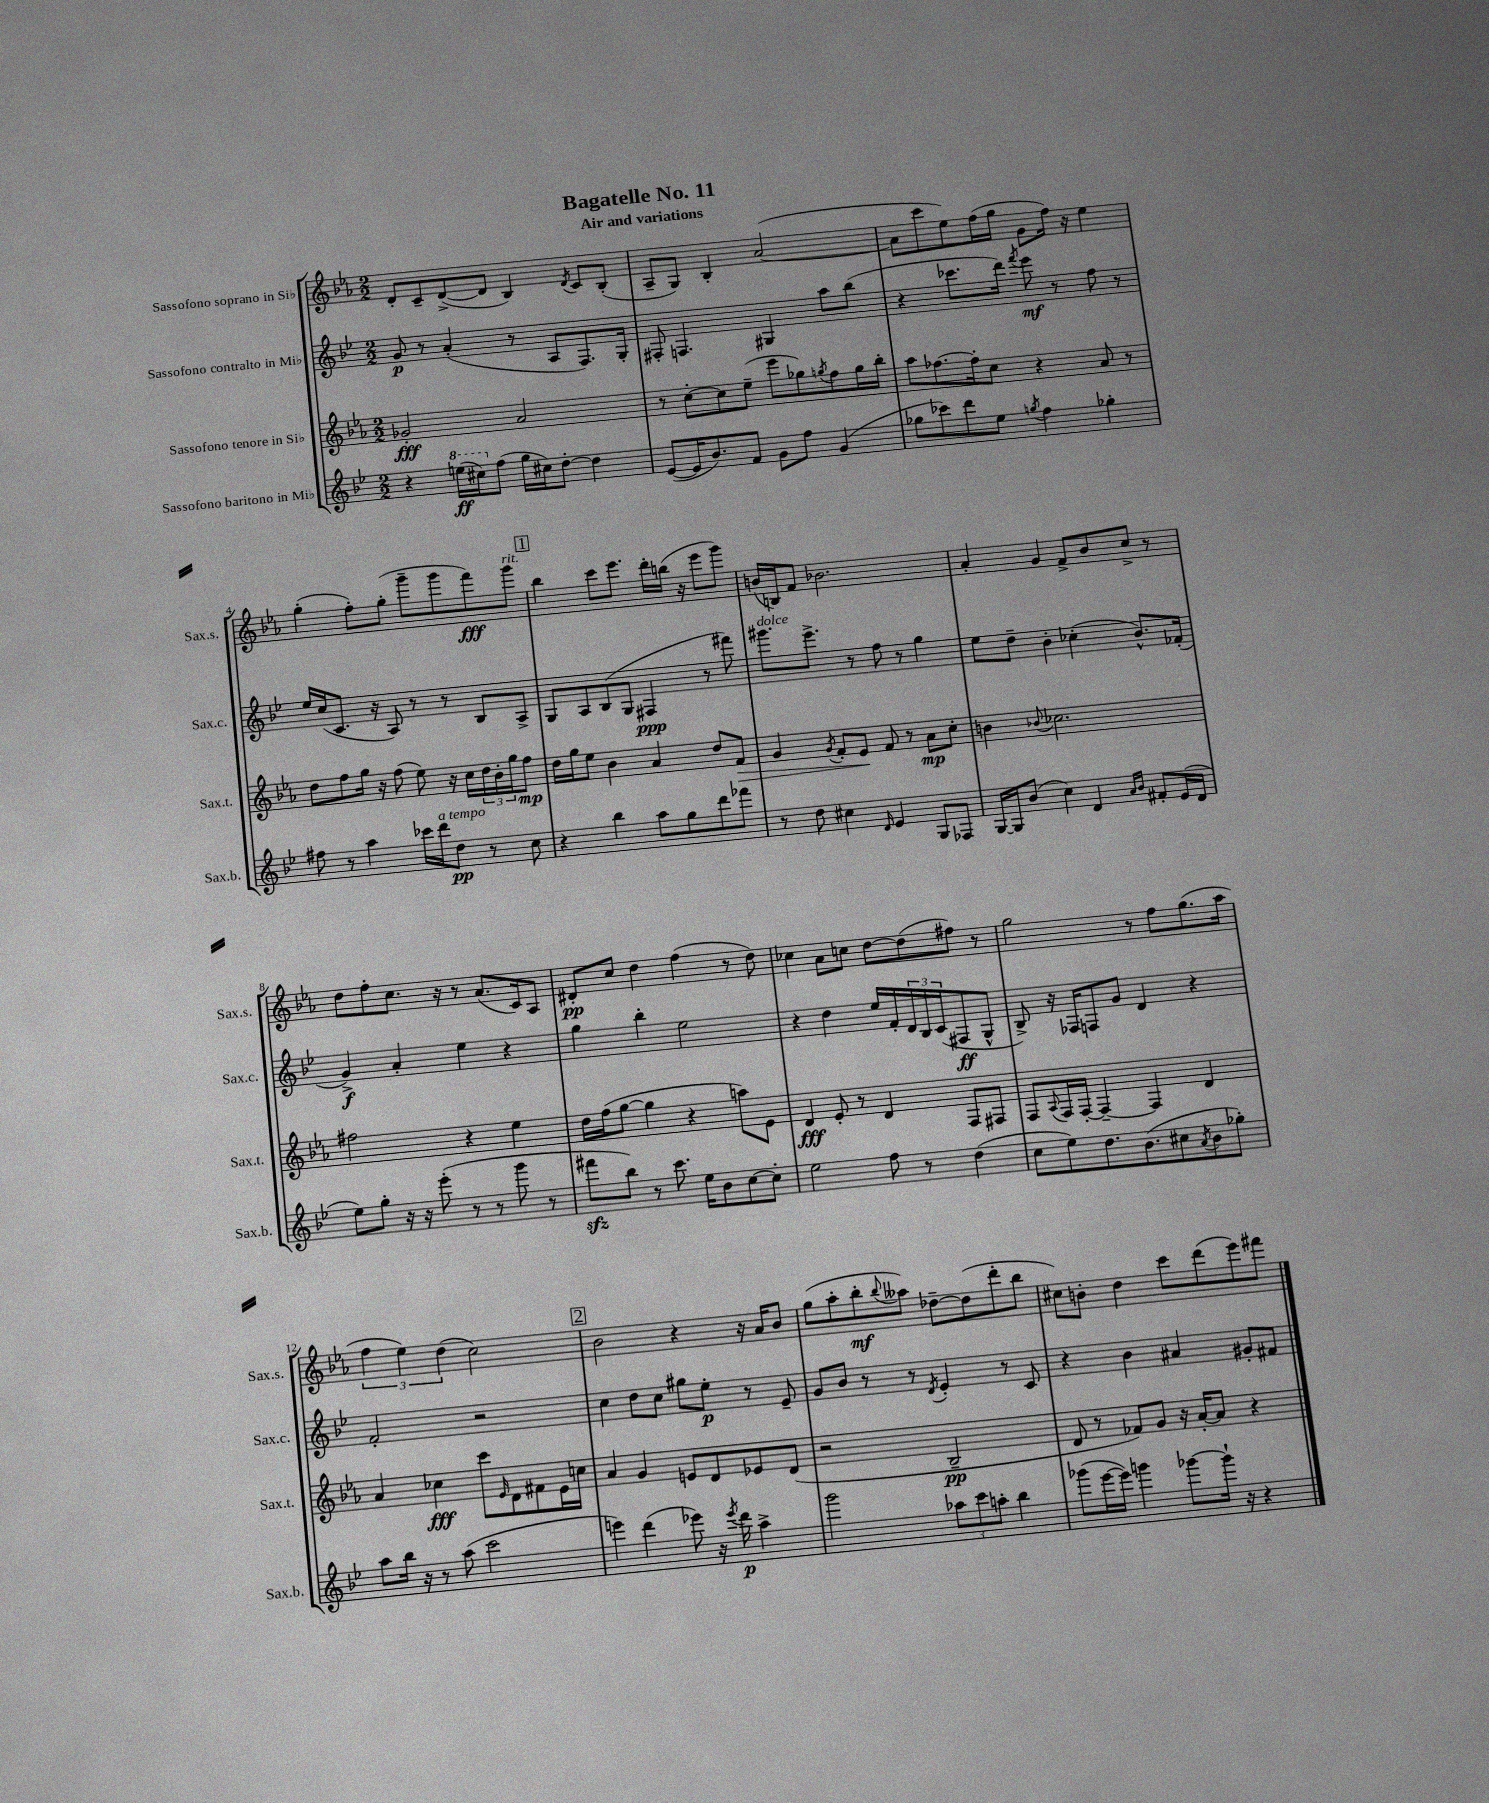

**kern	**kern	**kern	**kern
*staff4	*staff3	*staff2	*staff1
*clefG2	*clefG2	*clefG2	*clefG2
*k[b-e-]	*k[b-e-a-]	*k[b-e-]	*k[b-e-a-]
*M2/2	*M2/2	*M2/2	*M2/2
4r	2g-'	8g	8d'
.	.	8r	8c~
(16eee	.	(4a'	([8d^
16ccc#)	.	.	.
(8ff	.	.	8d]
16gg	2a-	8r	4B-)
16cc#)	.	.	.
[8dd'	.	8A	.
.	.	.	8qd
4dd]	.	8.F)	8c
.	.	.	(8B-'
.	.	16G'	.
=	=	=	=
([8e-	8r	8F#'	8A-~
16e-]	[8cc'	4.F	8G)
8.b-)	.	.	.
.	8cc]	.	4B-'
8f	(8ee-~	.	.
8g	8eee-	4G#	([2a-
8ff	8gg-)	.	.
.	8qgg	.	.
(4g	8ff	8aa	.
.	16gg	(8bb-	.
.	16bb-'	.	.
=	=	=	=
8gg-	8aa-	4r	8a-]
8ccc-)	[8.ff-	.	8ccc
8ddd	.	8.ccc-	8ee-)
.	16ff-']	.	.
8ee-	8cc	.	(16ff
.	.	16ddd)	16gg
8qgg	.	8qfff	.
4ff	4r	8eee-	8g
.	.	8r	16ff)
.	.	.	16r
4gg-'	8a-	8ff	4ee-
.	8r	8r	.
=	=	=	=
8ff#	8dd	16ee-	(4gg'
.	.	(16cc	.
8r	8ff	8.c	.
4aa	16gg	.	8ff')
.	16r	16r	.
.	(8ff	8A)	(8gg'
16ccc-	8ee-)	8r	8ggg~
16ddd	.	.	.
8dd	16r	8r	8ggg
.	16cc	.	.
8r	24dd	8B-	8fff)
.	24b-'	.	.
.	24gg	.	.
8cc	8ff	8A^	8ggg
=	=	=	=
4r	16dd	8G	4bb-
.	16gg	.	.
.	8ee-	8A	.
4bb-	4b-	(8B-	8ccc
.	.	8G	8.eee-
8aa	4a-	4F#	.
.	.	.	16ddd'
8gg	.	.	(16bb
.	.	.	16r
8ddd	8dd	8r	8eee-
8fff-	8f	8fff#)	8ggg)
=	=	=	=
8r	4g	8.ggg#	(16b
.	.	.	16B)
8dd	.	.	8f
.	.	8.eee-^	.
.	8qg	.	.
4cc#	8f'	.	2.b-
.	8e-	8r	.
16qqd	.	.	.
4e-	8f	8ff	.
.	8r	8r	.
8G	8a-	4gg	.
8F-	8cc'	.	.
=	=	=	=
[16G	4b	8ee-	4a-'
16G]	.	.	.
(8b-	.	8dd~	.
.	8qqb-	.	.
4cc)	2.cc-	4b-'	4g
4d	.	(4cc-'	8f^
.	.	.	8b-
16qqa	.	.	.
16qqb-	.	.	.
8f#'	.	8.b-^^)	8cc^
(16e-	.	.	8r
16d	.	(16f-'	.
=	=	=	=
8ee-)	2ff#	4g^)	8dd
8gg'	.	.	8ff'
16r	.	4a'	8.cc
16r	.	.	.
(8eee-'	.	.	.
.	.	.	16r
8r	4r	4ee-	8r
8r	.	.	(8.a-
8ggg	4ee-	4r	.
.	.	.	16c)
8r	.	.	8A-
=	=	=	=
8fff#	16dd	4gg	8d#'
.	(16ff	.	.
8bb-)	[8gg	.	8cc
8r	4gg]	4bb-'	4dd
8.ccc	.	.	.
.	4r	2ee-	(4ff
16ee-	.	.	.
8b-	.	.	.
[8cc	8aa)	.	8r
8cc']	8e-	.	8dd)
=	=	=	=
2ee-	4d	4r	4cc-
.	8e-'	4dd	8a-
.	8r	.	8cc
8ff	4d	16ee-	[8dd
.	.	16f'	.
8r	.	24d	(8dd]
.	.	24B-	.
.	.	(24c	.
(4dd	8F	8F#	8ff#)
.	8F#	8G^^	8r
=	=	=	=
8cc	8F	8B-^)	2gg
.	8qqA-	.	.
8ee-)	16F	16r	.
.	[16F'	16F-	.
8.dd	4F~_	8F	.
.	.	8g	.
(8.b-	.	.	.
.	4F]	4d	8r
8cc#	.	.	8ff
8qa	.	.	.
8b-	4d	4r	(8.gg
8gg-')	.	.	.
.	.	.	16aa-
=	=	=	=
8aa	4a-	2f'	6ff
16bb-	.	.	.
.	.	.	6ee-)
16r	.	.	.
8r	4cc-	.	.
.	.	.	(6dd
(8aa	.	.	.
2ccc	8ccc	2r	2cc)
.	16qqe-	.	.
.	8d	.	.
.	8f#	.	.
.	16e-	.	.
.	16cc	.	.
=	=	=	=
4eee)	4a-	4cc	2b-
(4ddd	4g	8dd	.
.	.	8cc	.
8eee-)	8e	8gg#	4r
16r	8d	8ee-'	.
8qeee-	.	.	.
16ddd	.	.	.
4aa^	8e-	8r	16r
.	.	.	16a-
.	(8d	8e-~	8b-
=	=	=	=
2ggg	2r	8g	(8gg
.	.	8b-	8aa-'
.	.	8r	8bb-'
.	.	.	8qqbb-
.	.	8r	8aa--)
.	.	8qd	.
12aa-	2B-~	4e-'	[8dd-~
12ccc	.	.	.
.	.	.	(8dd-]
12aa'	.	.	.
4bb-	.	8r	8ddd'
.	.	8c	8bb-
=	=	=	=
(8ggg-	8d	4r	8cc#)
[16eee-	8r	.	8b'
16eee-])	.	.	.
4ggg	8f-)	4b-	4dd
.	8g	.	.
[8ggg-	16r	4a#	8ccc
.	[16a-'	.	.
16ggg-`]	8a-]	.	(8ddd
16r	.	.	.
4r	4r	8g#'	8eee-)
.	.	8f#	8fff#
==	==	==	==
*-	*-	*-	*-
